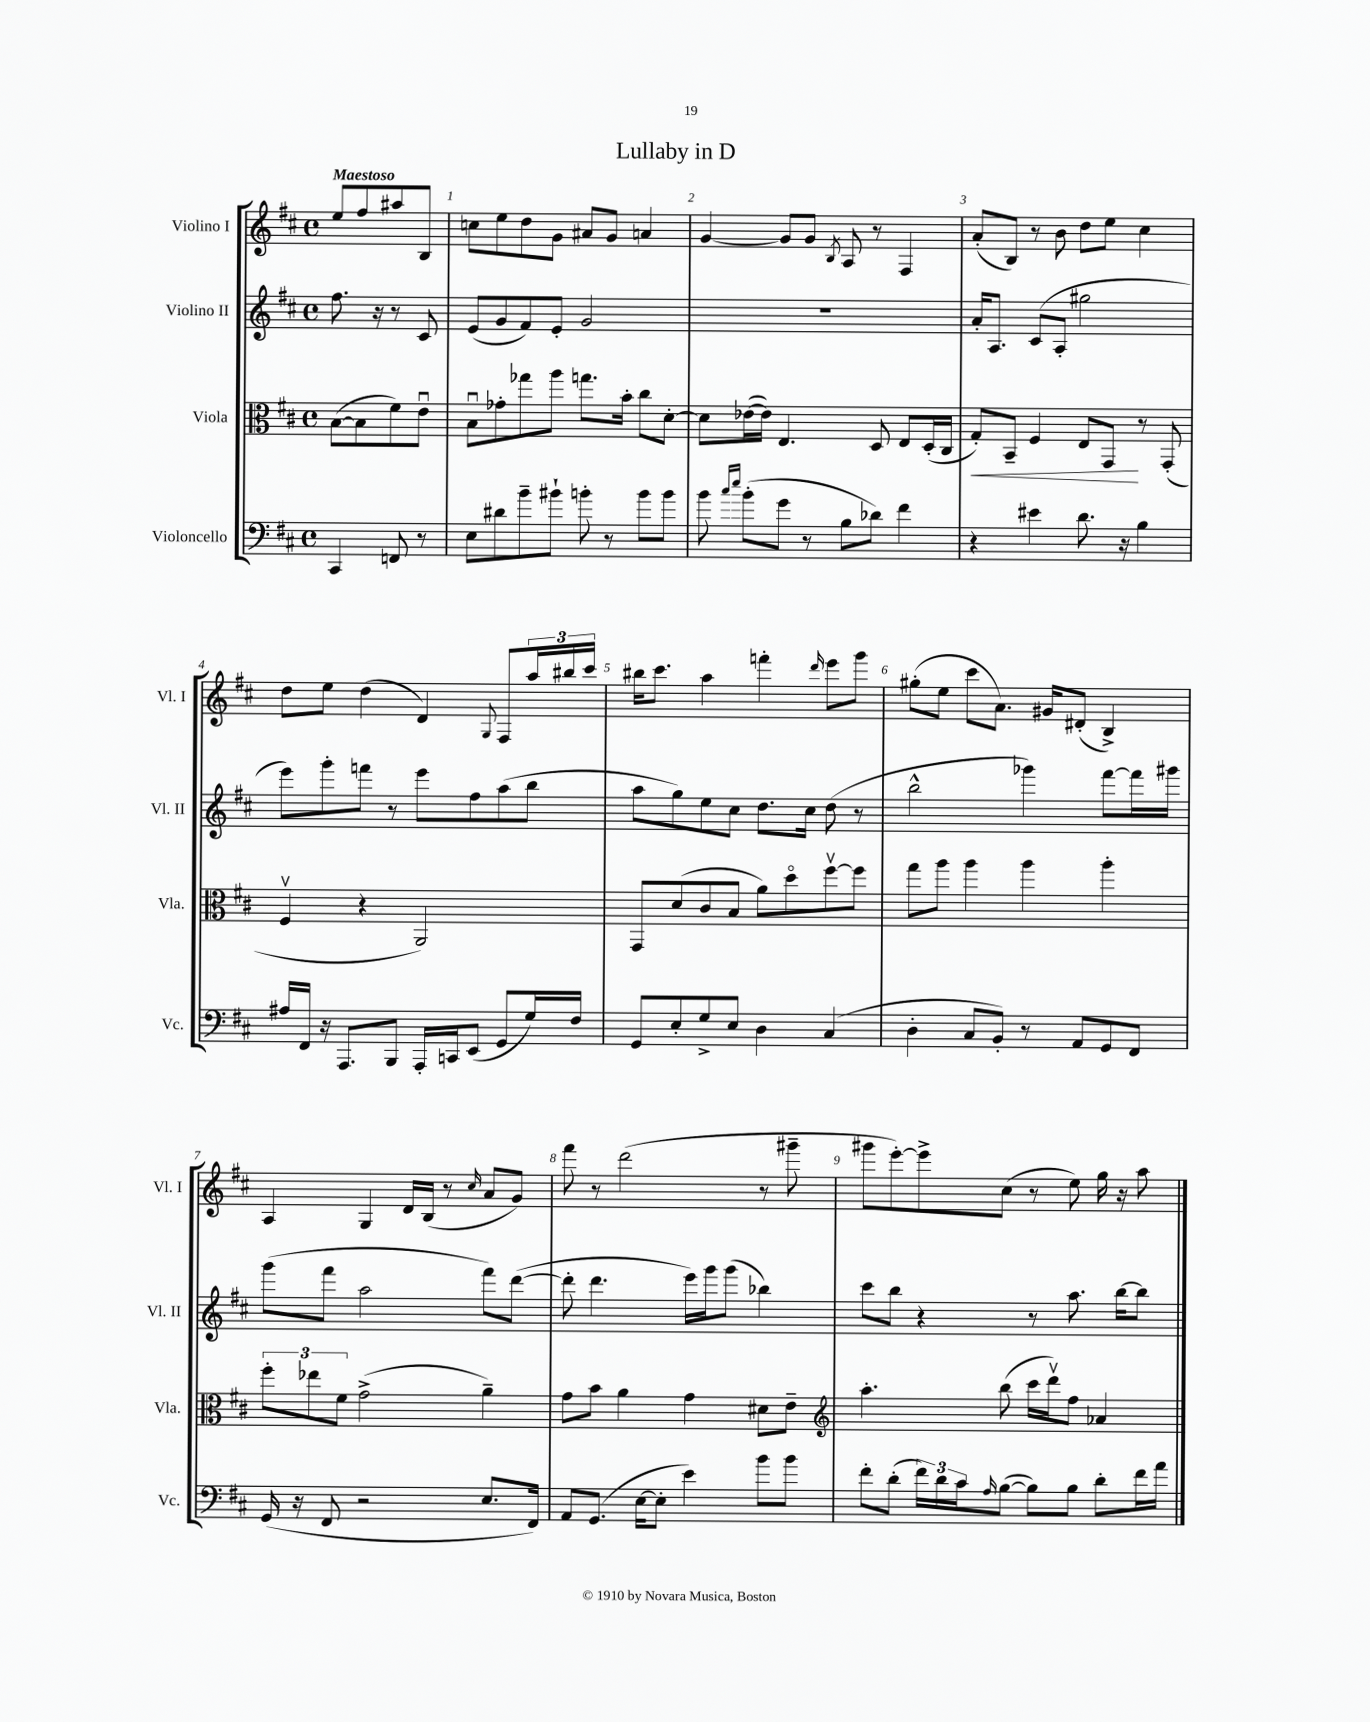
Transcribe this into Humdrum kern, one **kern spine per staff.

**kern	**kern	**kern	**kern
*staff4	*staff3	*staff2	*staff1
*clefF4	*clefC3	*clefG2	*clefG2
*k[f#c#]	*k[f#c#]	*k[f#c#]	*k[f#c#]
*M4/4	*M4/4	*M4/4	*M4/4
*met(c)	*met(c)	*met(c)	*met(c)
4CC#	([8B	8.ff#	8ee
.	8B]	.	8ff#
.	.	16r	.
8FF	8f#)	8r	8aa#
8r	8eu	8c#	8B
=	=	=	=
8E	8Bu	(8e	8cc
8d#	8g-'	8g	8ee
8b~	8gg-	8f#)	8dd
8b#`	8aa	8e'	8g
8b'	8.gg	2g	8a#
8r	.	.	8g
.	16b'	.	.
8b	8cc#	.	4a
8b	[8d'	.	.
=	=	=	=
8b	8d]	1r	[4g
16qqcc#	.	.	.
16qqee	.	.	.
(8b'	([16e-	.	.
.	16e-])	.	.
8g	4.E	.	8g]
8r	.	.	8g
.	.	.	8qB
8B	.	.	8A
8d-)	8D	.	8r
4f#	8E	.	4F#
.	(16D'	.	.
.	16C#	.	.
=	=	=	=
4r	8G')	16a'	(8a'
.	.	8.A	.
.	8BB~	.	8B)
4e#	4F#	(8c#	8r
.	.	8A'	8b
8.d	8E	2gg#	8dd
.	8GG	.	8ee
16r	.	.	.
4B	8r	.	4cc#
.	(8GG'	.	.
=	=	=	=
16A#	4F#v	8eee)	8dd
16FF#	.	.	.
16r	.	8ggg'	8ee
8.AAA	.	.	.
.	4r	8fff	(4dd
8BBB	.	8r	.
16AAA'	2AA)	8eee	4d)
16CC	.	.	.
(8EE	.	8ff#	.
.	.	.	8qqG
8GG	.	(8aa	8F#
16G)	.	8bb	24aa
.	.	.	24bb#
16F#	.	.	.
.	.	.	24ccc#
=	=	=	=
8GG	8GG	8aa	16bb#
.	.	.	8.ccc#
8E'	(8d	8gg)	.
8G^	8c#	8ee	4aa
8E	8B	8cc#	.
4D	8a)	8.dd	4fff'
.	8ddo	.	.
.	.	16cc#	.
.	.	.	16qqddd
(4C#	[8ff#v	(8dd	8eee
.	8ff#]	8r	8ggg
=	=	=	=
4D'	8gg	2bb^^	(8gg#'
.	8aa	.	8ee
8C#	4aa	.	8ccc#
8BB')	.	.	8.a)
8r	4aa	4ggg-)	.
.	.	.	16g#
8AA	.	.	(8d#'
8GG	4aa'	[8fff#	4B^)
8FF#	.	16fff#]	.
.	.	16ggg#	.
=	=	=	=
(16GG	12ff#'	(8ggg	4A
16r	.	.	.
.	12ee-	.	.
8FF#	.	8fff#	.
.	12f#	.	.
2r	(2g^	2aa	4G
.	.	.	16d
.	.	.	(16B
.	.	.	8r
.	.	.	16qqcc#
8.E	4a~)	8fff#)	8a
.	.	([8ddd	8g)
16FF#)	.	.	.
=	=	=	=
8AA	8g	8ddd']	8fff#
(8.GG	8b	4.ddd	8r
.	4a	.	(2ddd
[16E	.	.	.
8E']	.	.	.
4e)	4g	16eee)	.
.	.	16ggg	.
.	.	(8ggg	.
8b	8d#	4bb-)	8r
8b	8e~	.	8ggg#~
=	=	=	=
*	*clefG2	*	*
8f#'	4.aa'	8ccc#	8ggg#
(8d'	.	8bb	[8eee')
24f#)	.	4r	8eee^]
24d	.	.	.
24c#	.	.	.
16qqA	.	.	.
([8B	(8bb	.	(8cc#
8B])	16ccc#	8r	8r
.	16dddv)	.	.
8B	8ff#	8.aa	8ee)
8d'	4a-	.	16gg
.	.	[16bb	16r
16f#	.	8bb]	8aa
16a	.	.	.
==	==	==	==
*-	*-	*-	*-
